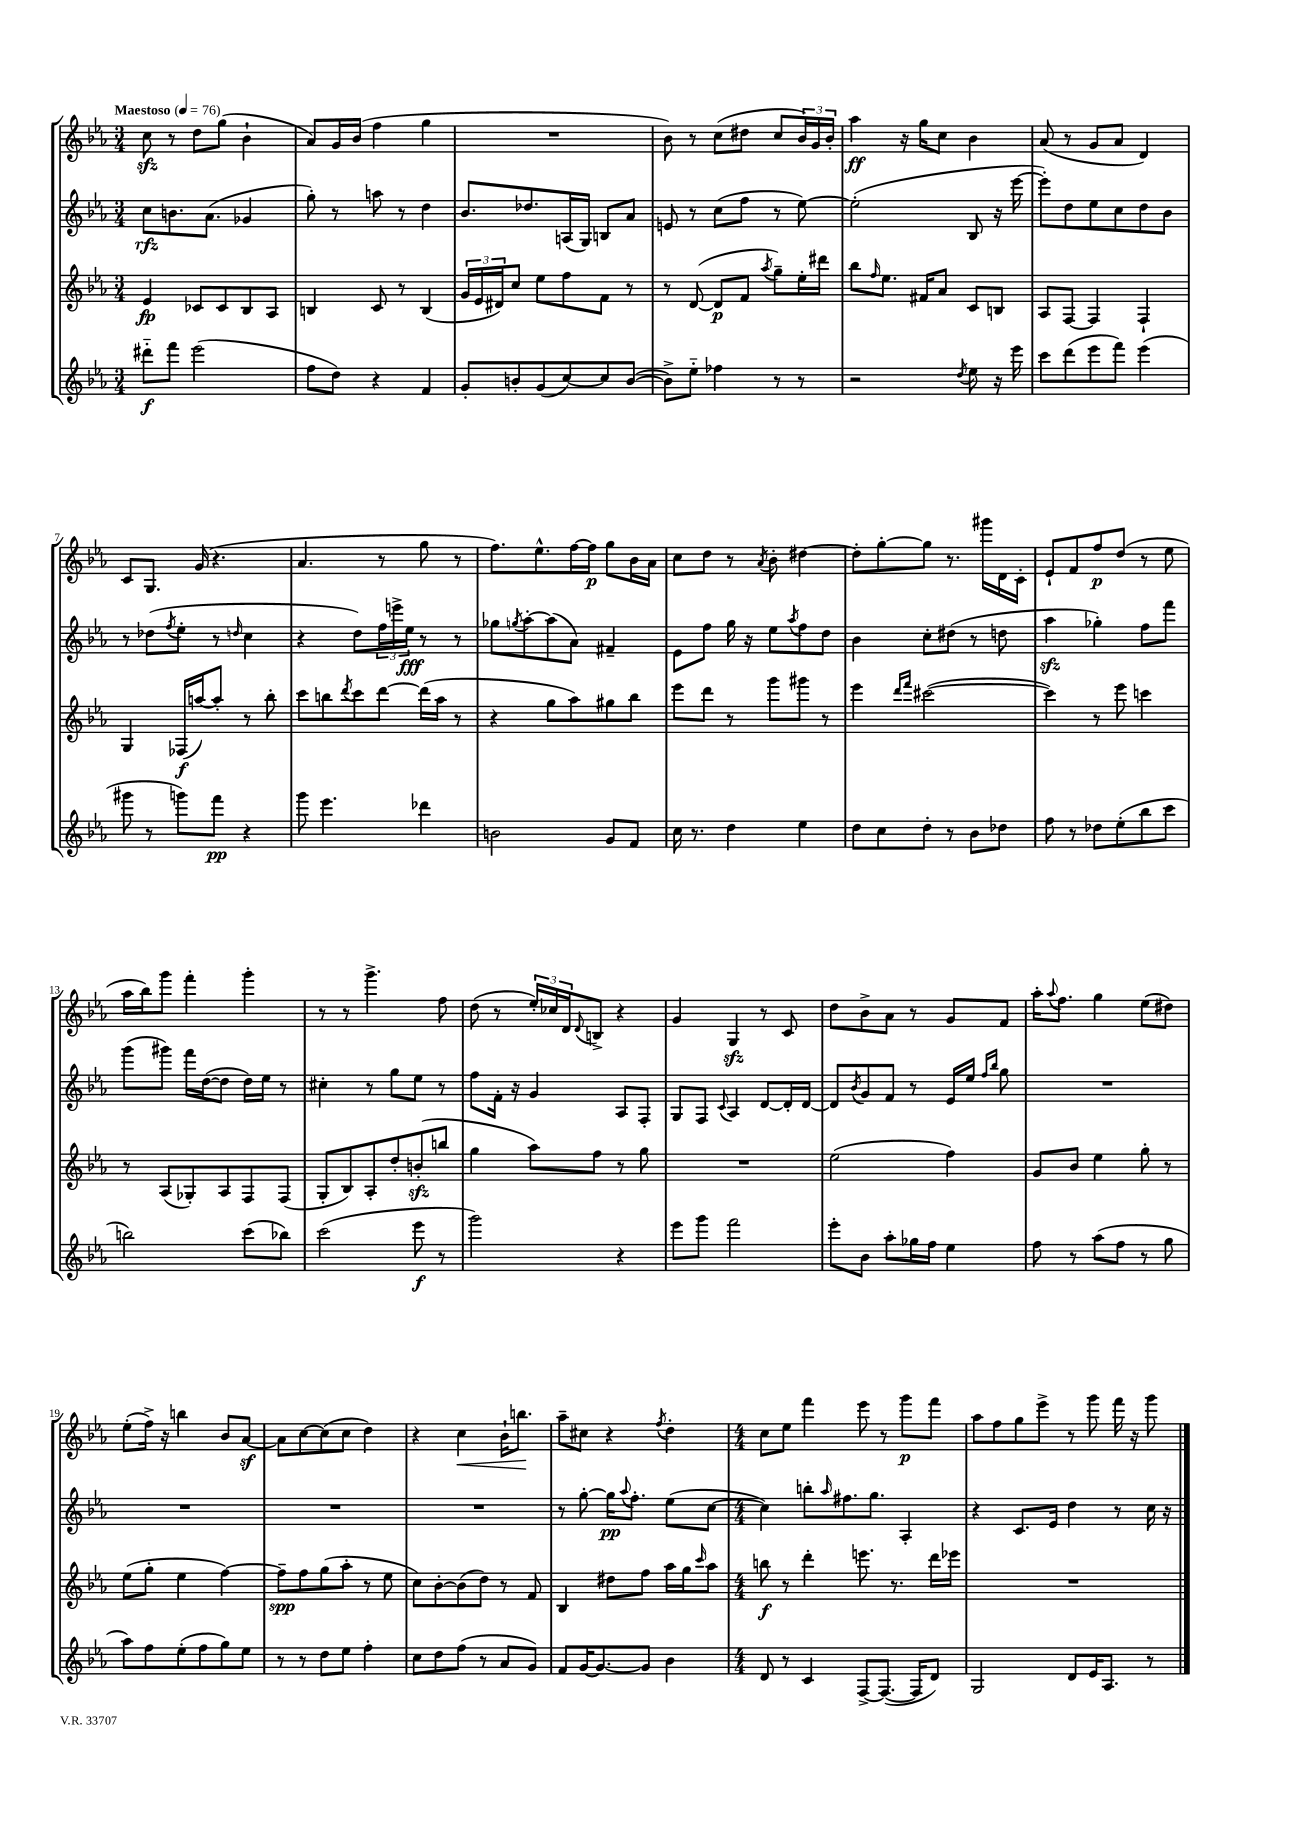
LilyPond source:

<<
\new StaffGroup <<
\new Staff = "s0" {
    \clef treble \key ees \major \numericTimeSignature \time 3/4 \tempo "Maestoso" 4 = 76
    c''8\sfz r8 d''8 g''8( bes'4-! |
    aes'8) g'16 bes'16( f''4 g''4 |
    R2. |
    bes'8) r8 c''8( dis''8 c''8 \tuplet 3/2 { bes'16) g'16 bes'16-. } |
    aes''4\ff r16 g''16 c''8 bes'4 |
    aes'8( r8 g'8 aes'8 d'4) |
    c'8 g8. g'16( r4. |
    aes'4. r8 g''8 r8 |
    f''8.) ees''8.-^ f''16~ f''16\p g''8 bes'16 aes'16 |
    c''8 d''8 r8 \acciaccatura { aes'8 } bes'8-. dis''4~ |
    dis''8-. g''8~-. g''8 r8. gis'''16 d'16 c'16-. |
    ees'8-! f'8 f''8\p d''8( r8 ees''8 |
    aes''16 bes''16) g'''8 f'''4-. g'''4-. |
    r8 r8 g'''4.-> f''8 |
    d''8( r8 \tuplet 3/2 { ees''16-.) ces''16 d'16 } \appoggiatura { d'8 } b8-> r4 |
    g'4 g4\sfz r8 c'8 |
    d''8 bes'8-> aes'8 r8 g'8 f'8 |
    aes''16-. \appoggiatura { aes''8 } f''8. g''4 ees''8( dis''8) |
    ees''8-.( f''16->) r16 b''4 bes'8 aes'8~\sf |
    aes'8 c''8~ c''8( c''8 d''4) |
    r4 c''4\< bes'16-! b''8.\! |
    aes''8-- cis''8 r4 \acciaccatura { f''8 } d''4-. |
    \numericTimeSignature \time 4/4 c''8 ees''8 f'''4 ees'''8 r8 g'''8\p f'''8 |
    aes''8 f''8 g''8 ees'''8-> r8 g'''8 f'''16 r16 g'''8 \bar "|." |
}
\new Staff = "s1" {
    \clef treble \key ees \major \numericTimeSignature \time 3/4
    c''8\rfz b'8. aes'8.( ges'4 |
    g''8-.) r8 a''8 r8 d''4 |
    bes'8. des''8. a16( g16) b8 aes'8 |
    e'8 r8 c''8( f''8 r8 ees''8~) |
    ees''2-.( bes8 r16 ees'''16~ |
    ees'''8-.) d''8 ees''8 c''8 d''8 bes'8 |
    r8 des''8( \acciaccatura { f''8 } ees''8-. r8 \grace { d''16 } c''4 |
    r4 d''8) \tuplet 3/2 { f''16 e'''16-> ees''16\fff } r8 r8 |
    ges''8 \acciaccatura { g''8 } aes''8~-. aes''8( aes'8) fis'4-- |
    ees'8 f''8 g''16 r16 ees''8 \acciaccatura { aes''8 } f''8 d''8 |
    bes'4 c''8-. dis''8( r8 d''8 |
    aes''4\sfz ges''4-.) f''8 f'''8 |
    g'''8( gis'''8) f'''16 d''16~( d''8 d''16) ees''16 r8 |
    cis''4-. r8 g''8 ees''8 r8 |
    f''8 f'16-. r16 g'4 aes8 f8-. |
    g8 f8 \appoggiatura { c'8 } aes4 d'8~ d'16-. d'16~ |
    d'8 \acciaccatura { bes'8 } g'8 f'8 r8 ees'16 ees''16 \grace { f''16 bes''16 } g''8 |
    R2. |
    R2. |
    R2. |
    R2. |
    r8 g''8~-. g''16\pp \appoggiatura { aes''8 } f''8.-. ees''8( c''8~ |
    \numericTimeSignature \time 4/4 c''4) b''8-. \grace { aes''16 } fis''8. g''8. aes4-. |
    r4 c'8. ees'16 d''4 r8 c''16 r16 \bar "|." |
}
\new Staff = "s2" {
    \clef treble \key ees \major \numericTimeSignature \time 3/4
    ees'4\fp ces'8 ces'8 bes8 aes8 |
    b4 c'8 r8 b4( |
    \tuplet 3/2 { g'16 ees'16 dis'16) } c''8 ees''8 f''8 f'8 r8 |
    r8 d'8~( d'8\p f'8 \acciaccatura { aes''8 } g''8--) ees''16-. dis'''16 |
    bes''8 \grace { f''16 } ees''8. fis'16 aes'8 c'8 b8 |
    aes8 f8~ f4 f4-! |
    g4 fes16\f( a''16~) a''8-. r8 bes''8-. |
    c'''8 b''8 \acciaccatura { d'''8 } c'''8 d'''8~ d'''16( aes''16 r8 |
    r4 g''8 aes''8) gis''8 bes''8 |
    ees'''8 d'''8 r8 g'''8 gis'''8 r8 |
    ees'''4 \grace { d'''16 f'''16 } cis'''2~( |
    cis'''4) r8 ees'''8 c'''4 |
    r8 aes8( ges8-.) aes8 f8 f8( |
    g8-. bes8) aes8-. d''8-. b'8-.\sfz( b''8 |
    g''4 aes''8) f''8 r8 g''8 |
    R2. |
    ees''2( f''4) |
    g'8 bes'8 ees''4 g''8-. r8 |
    ees''8( g''8-. ees''4 f''4~) |
    f''8--\spp f''8 g''8( aes''8-. r8 ees''8 |
    c''8) bes'8~-. bes'8( d''8) r8 f'8 |
    bes4 dis''8 f''8 aes''16 g''16 \grace { c'''16 } aes''8 |
    \numericTimeSignature \time 4/4 b''8\f r8 d'''4-. e'''8. r8. d'''16 ees'''16 |
    R1 \bar "|." |
}
\new Staff = "s3" {
    \clef treble \key ees \major \numericTimeSignature \time 3/4
    dis'''8-_\f f'''8 ees'''2( |
    f''8 d''8) r4 f'4 |
    g'8-. b'8-. g'8( c''8~) c''8 b'8~( |
    b'8->) ees''8-_ fes''4 r8 r8 |
    r2 \acciaccatura { d''8 } ees''8 r16 ees'''16 |
    c'''8 d'''8( ees'''8 f'''8) ees'''4( |
    gis'''8 r8 g'''8) f'''8\pp r4 |
    g'''8 ees'''4. des'''4 |
    b'2 g'8 f'8 |
    c''16 r8. d''4 ees''4 |
    d''8 c''8 d''8-. r8 bes'8 des''8 |
    f''8 r8 des''8 ees''8-.( bes''8 c'''8 |
    b''2) c'''8( bes''8) |
    c'''2( ees'''8\f r8 |
    g'''2) r4 |
    ees'''8 g'''8 f'''2 |
    ees'''8-. bes'8 aes''8-. ges''16 f''16 ees''4 |
    f''8 r8 aes''8( f''8 r8 g''8 |
    aes''8) f''8 ees''8-.( f''8 g''8) ees''8 |
    r8 r8 d''8 ees''8 f''4-. |
    c''8 d''8 f''8( r8 aes'8 g'8) |
    f'8 g'16~ g'8.~ g'8 bes'4 |
    \numericTimeSignature \time 4/4 d'8 r8 c'4 f8~-> f8.~( f16 d'8) |
    g2 d'8 ees'16 aes8. r8 \bar "|." |
}
>>
>>
